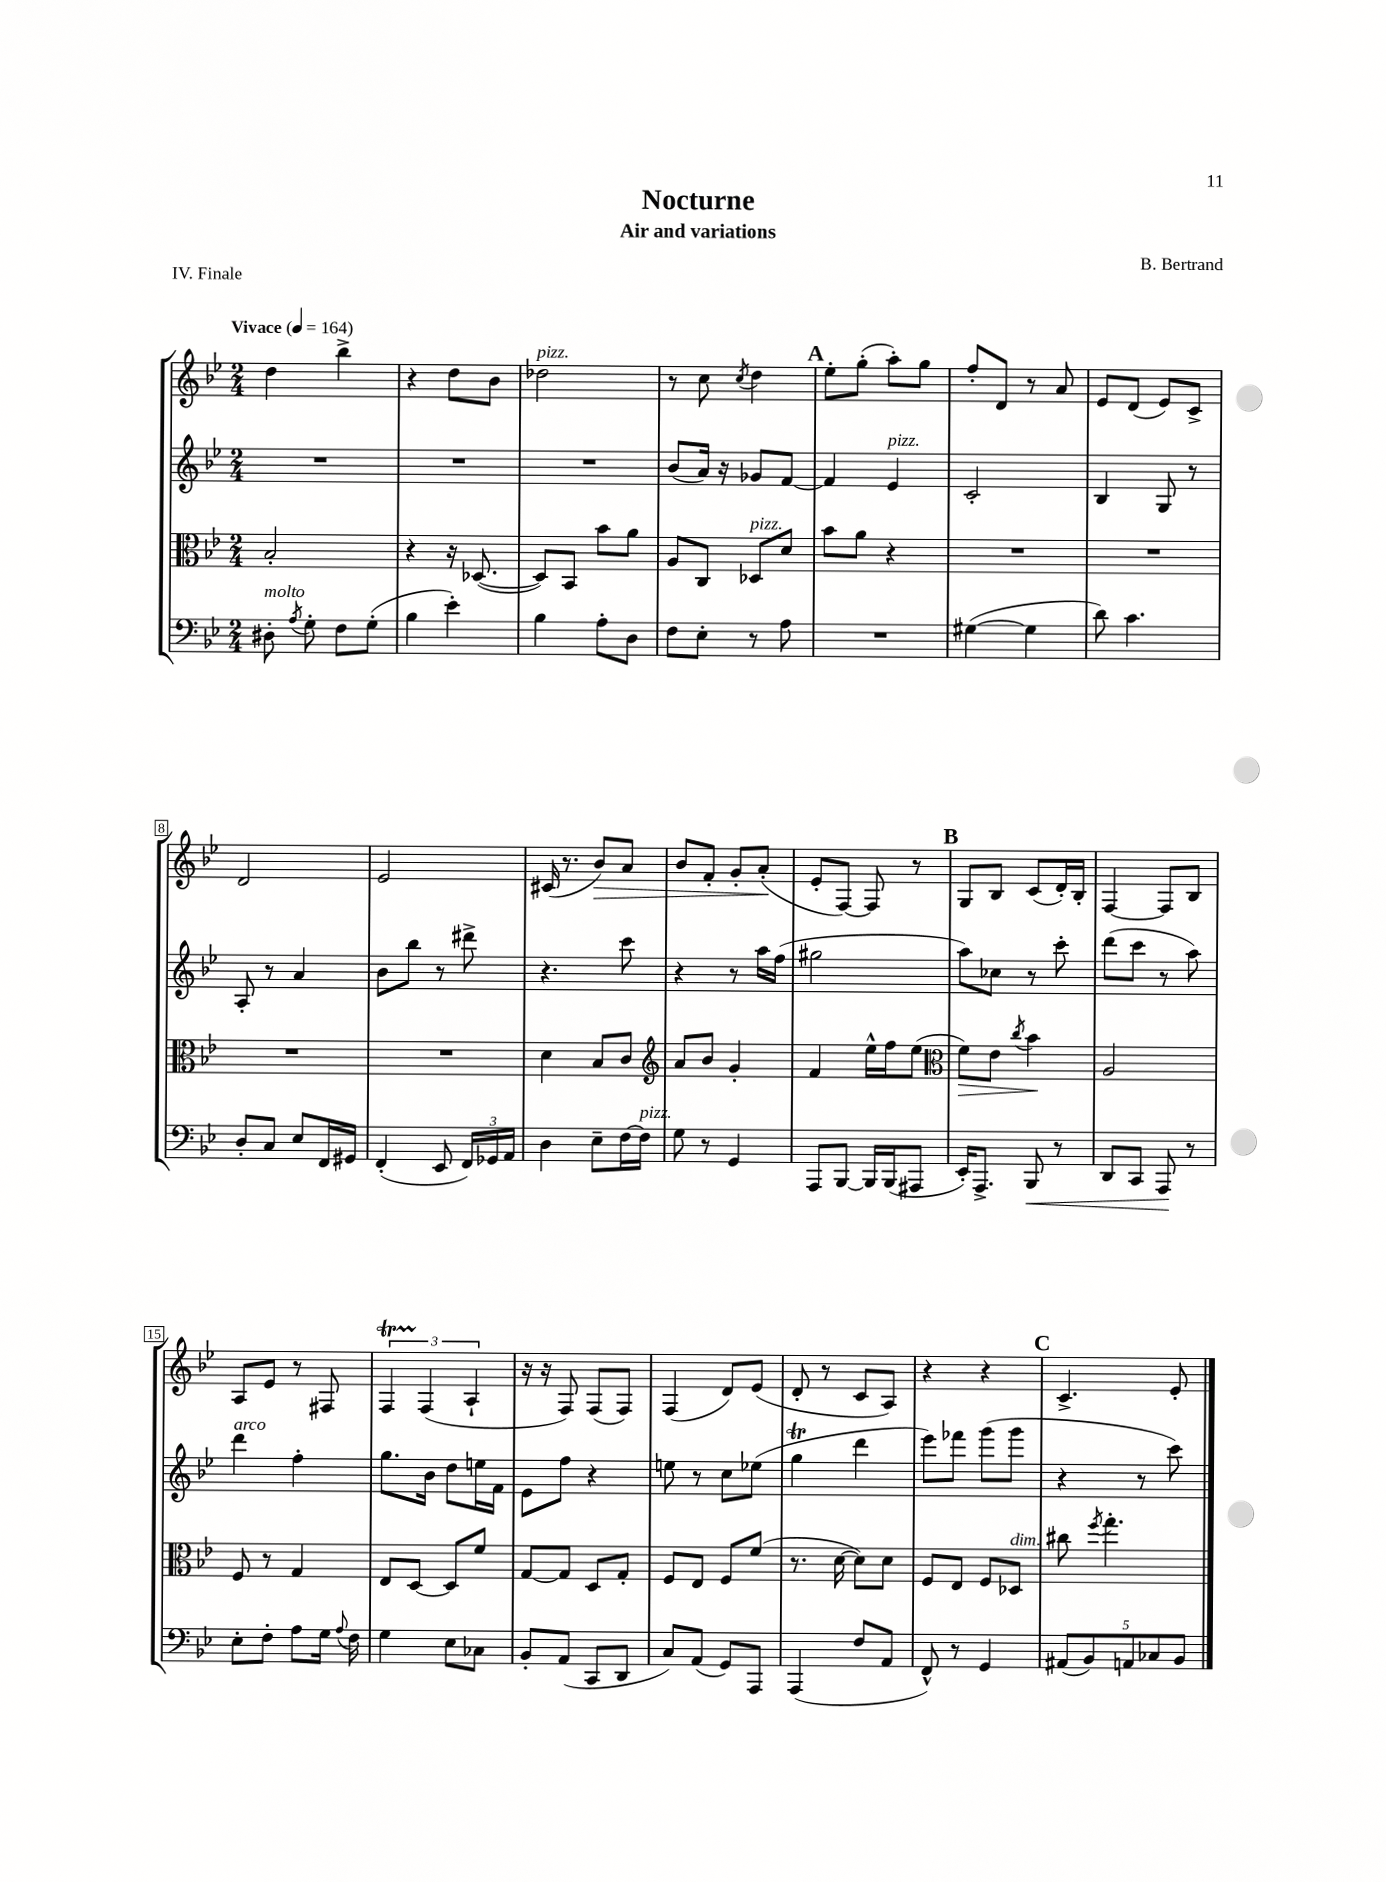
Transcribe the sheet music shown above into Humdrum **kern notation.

**kern	**kern	**kern	**kern
*staff4	*staff3	*staff2	*staff1
*clefF4	*clefC3	*clefG2	*clefG2
*k[b-e-]	*k[b-e-]	*k[b-e-]	*k[b-e-]
*M2/4	*M2/4	*M2/4	*M2/4
*MM164	*MM164	*MM164	*MM164
8D#'\	2B-'/	2r	4dd\
8qA/	.	.	.
8G'\	.	.	.
8F\L	.	.	4bb-^\
(8G'\J	.	.	.
=	=	=	=
4B-\	4r	2r	4r
4e-'\)	16r	.	8dd\L
.	([8.D-/	.	.
.	.	.	8b-\J
=	=	=	=
4B-\	8D-/]L)	2r	2dd-\
.	8BB-/J	.	.
8A'\L	8b-\L	.	.
8D\J	8a\J	.	.
=	=	=	=
8F\L	8A/L	(8b-/L	8r
8E-'\J	8C/J	16a/Jk)	8cc\
.	.	16r	.
.	.	.	8qcc/
8r	8D-/L	8g-/L	4dd\
8A\	8d/J	[8f/J	.
=	=	=	=
2r	8b-\L	4f/]	8ee-'\L
.	8a\J	.	(8gg'\J
.	4r	4e-/	8aa'\L)
.	.	.	8gg\J
=	=	=	=
([4G#\	2r	2c'/	8ff'/L
.	.	.	8d/J
4G#\]	.	.	8r
.	.	.	8a/
=	=	=	=
8d\)	2r	4B-/	8e-/L
4.c\	.	.	(8d/J
.	.	8G/	8e-/L)
.	.	8r	8c^/J
=	=	=	=
8D'/L	2r	8A'/	2d/
8C/J	.	8r	.
8E-/L	.	4a/	.
16FF/L	.	.	.
16GG#/JJ	.	.	.
=	=	=	=
(4FF'/	2r	8b-\L	2e-/
.	.	8bb-\J	.
8EE-/	.	8r	.
24FF/LL)	.	8ddd#^\	.
24GG-/	.	.	.
24AA/JJ	.	.	.
=	=	=	=
4D\	4d\	4.r	(16c#/
.	.	.	8.r
8E-~\L	8B-/L	.	8b-/L)
[16F\L	8c/J	8ccc\	8a/J
16F\]JJ	.	.	.
=	=	=	=
*	*clefG2	*	*
8G\	8a/L	4r	8b-/L
8r	8b-/J	.	8f'/J
4GG/	4g'/	8r	8g'/L
.	.	16aa\LL	(8a'/J
.	.	(16ff\JJ	.
=	=	=	=
8AAA/L	4f/	2gg#\	8e-'/L
[8BBB-/J	.	.	[8F/J)
16BBB-/]LL	16ee-^^\LL	.	8F/]
(16BBB-/J	16ff\J	.	.
8AAA#/J	(8ee-\J	.	8r
=	=	=	=
*	*clefC3	*	*
16EE-'/LK)	8f\L)	8aa\L)	8G/L
8.AAA^/J	.	.	.
.	8e-\J	8cc-\J	8B-/J
.	8qcc/	.	.
8BBB-/	4b-\	8r	(8c/L
8r	.	8ccc'\	16d'/L)
.	.	.	16B-'/JJ
=	=	=	=
8DD/L	2A/	(8ddd\L	[4F/
8CC/J	.	8ccc\J	.
8AAA/	.	8r	8F/]L
8r	.	8aa\)	8B-/J
=	=	=	=
8E-'\L	8F/	4ddd\	8A/L
8F'\J	8r	.	8e-/J
8A\L	4G/	4ff'\	8r
16G\Jk	.	.	8F#/
8qqA/	.	.	.
16F\	.	.	.
=	=	=	=
4G\	8E-/L	8.gg\L	6F/
.	[8D/J	.	.
.	.	.	(6F/
.	.	16b-\Jk	.
8E-\L	8D/]L	8dd\L	.
.	.	.	6A`/
8C-\J	8f/J	16ee\L	.
.	.	16f\JJ	.
=	=	=	=
8BB-'/L	[8G/L	8e-\L	16r
.	.	.	16r
(8AA/J	8G/]J	8ff\J	8F/)
8CC/L	8D/L	4r	(8F/L
8DD/J	8G'/J	.	8F/J)
=	=	=	=
8C/L)	8F/L	8ee\	(4F/
(8AA/J	8E-/J	8r	.
8GG/L)	8F/L	8cc\L	8d/L)
8AAA/J	(8f/J	(8ee-\J	(8e-/J
=	=	=	=
(4AAA/	8.r	4gg\	8d'/
.	.	.	8r
.	[16d\	.	.
8F/L	8d\]L)	4ddd\	8c/L
8AA/J	8d\J	.	8A/J)
=	=	=	=
8FF^^/)	8F/L	8eee-\L)	4r
8r	8E-/J	8fff-\J	.
4GG/	8F/L	(8ggg\L	4r
.	8D-/J	8ggg\J	.
=	=	=	=
(10AA#/L	8cc#\	4r	4.c^/
10BB-/)	.	.	.
.	8qff/	.	.
.	4.gg'\	.	.
10AA/	.	.	.
.	.	8r	.
10C-/	.	.	.
.	.	8ccc\)	8e-'/
10BB-/J	.	.	.
==	==	==	==
*-	*-	*-	*-
